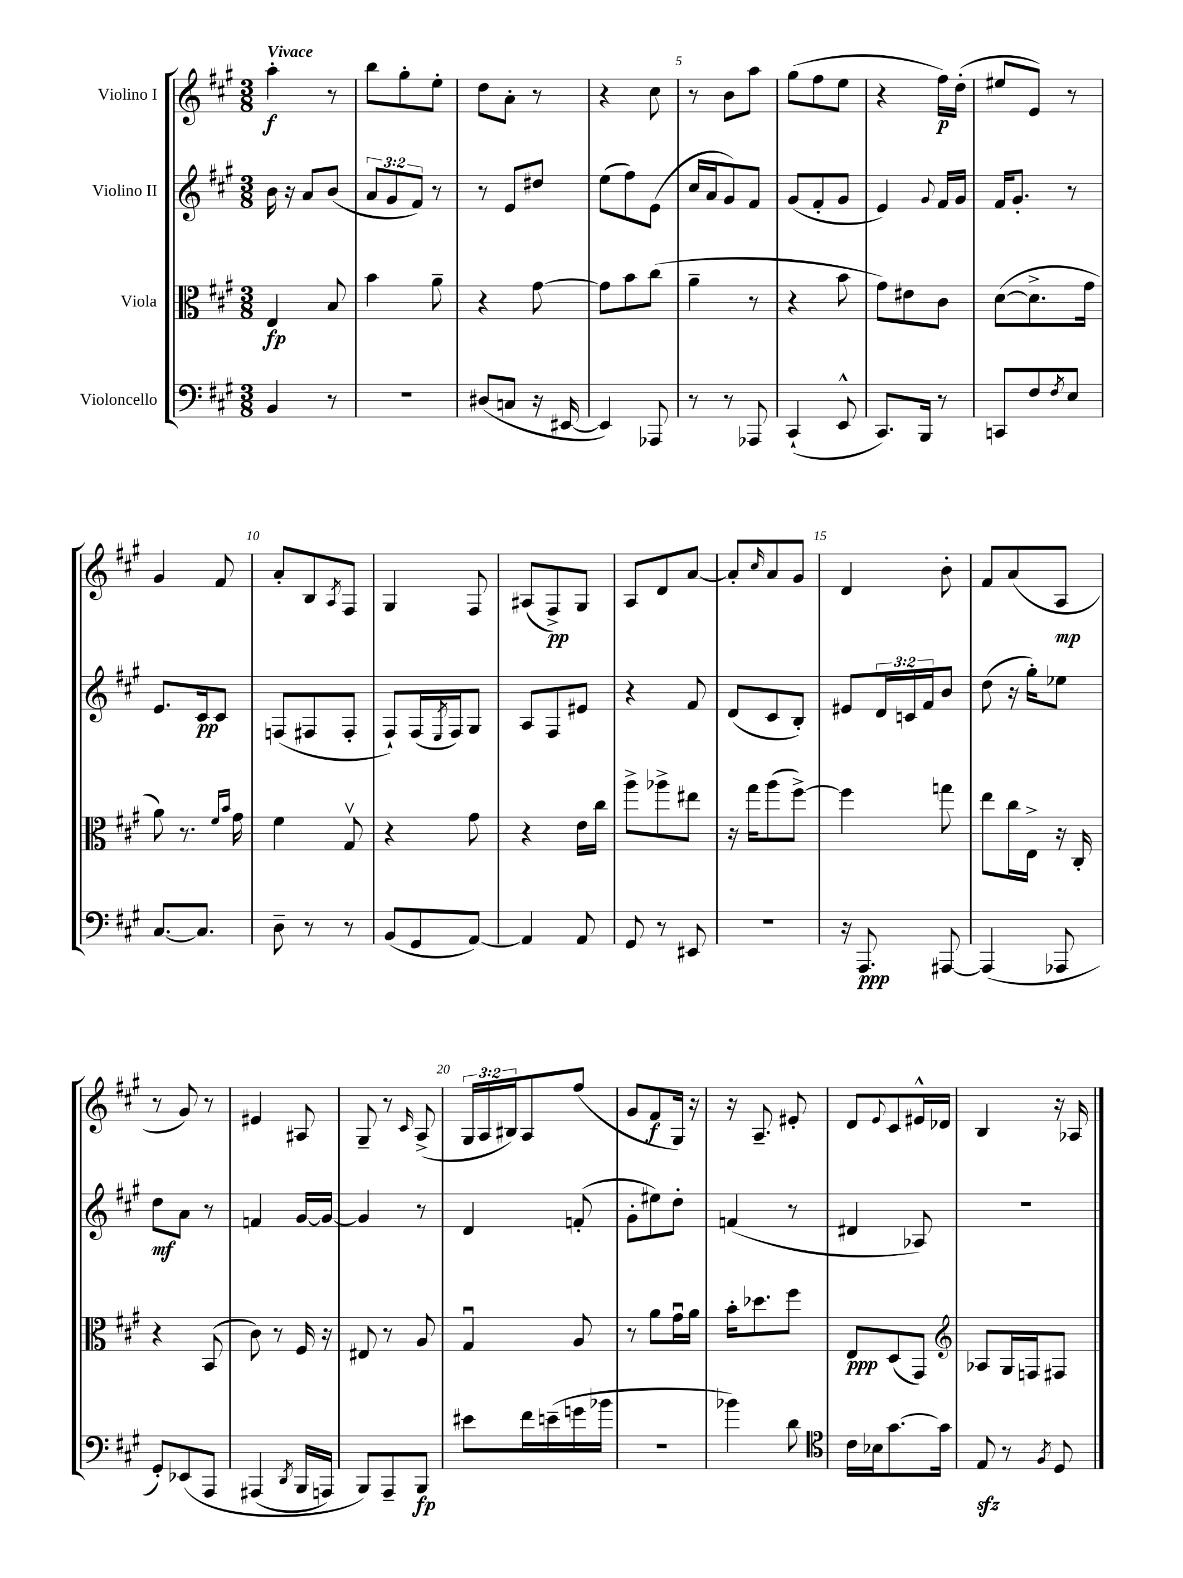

**kern	**kern	**kern	**kern
*staff4	*staff3	*staff2	*staff1
*clefF4	*clefC3	*clefG2	*clefG2
*k[f#c#g#]	*k[f#c#g#]	*k[f#c#g#]	*k[f#c#g#]
*M3/8	*M3/8	*M3/8	*M3/8
4BB/	4E/	16b\	4aa'\
.	.	16r	.
.	.	8a/L	.
8r	8B/	(8b/J	8r
=	=	=	=
4.r	4b\	12a/L	8bb\L
.	.	12g#/	.
.	.	.	8gg#'\
.	.	12f#/J)	.
.	8a~\	8r	8ee'\J
=	=	=	=
(8D#/L	4r	8r	8dd\L
8C/J	.	8e/L	8a'\J
16r	[8g#\	8dd#/J	8r
[16EE#/	.	.	.
=	=	=	=
4EE#/])	8g#\]L	(8ee\L	4r
.	8b\	8ff#\)	.
8AAA-/	(8cc#\J	(8e\J	8cc#\
=	=	=	=
8r	4a~\	16cc#/LL	8r
.	.	16a/J	.
8r	.	8g#/)	8b\L
8AAA-/	8r	8f#/J	8aa\J
=	=	=	=
(4CC#`/	4r	(8g#/L	(8gg#\L
.	.	8f#'/	8ff#\
8EE^^/	8b\	8g#/J	8ee\J
=	=	=	=
8.CC#/L)	8g#\L)	4e/)	4r
.	8e#\	.	.
16BBB/Jk	.	.	.
.	.	8qqg#/	.
8r	8c#\J	16f#/LL	16ff#\LL)
.	.	16g#/JJ	(16dd'\JJ
=	=	=	=
8CC/L	([8d\L	16f#/LK	8ee#/L
.	.	8.g#'/J	.
8F#/	8.d^\]	.	8e/J)
8qF#/	.	.	.
8E/J	.	8r	8r
.	16g#\Jk	.	.
=	=	=	=
[8.C#/L	8a\)	8.e/L	4g#/
.	8.r	.	.
8.C#/]J	.	16c#/k	.
.	.	8c#/J	8f#/
.	16qqf#/LL	.	.
.	16qqb/JJ	.	.
.	16g#\	.	.
=	=	=	=
8D~\	4f#\	(8F/L	8a'/L
8r	.	8F#/	8B/
.	.	.	8qA/
8r	8G#v/	8F#'/J	8F#/J
=	=	=	=
(8BB/L	4r	8F#`/L)	4G#/
8GG#/	.	(16F#/L	.
.	.	8qE/	.
.	.	16F#/J)	.
[8AA/J)	8g#\	8G#/J	8F#/
=	=	=	=
4AA/]	4r	8A/L	(8A#/L
.	.	8F#/	8F#^/)
8AA/	16e\LL	8e#/J	8G#/J
.	16cc#\JJ	.	.
=	=	=	=
8GG#/	8aa^\L	4r	8A/L
8r	8aa-^\	.	8d/
8EE#/	8ee#\J	8f#/	[8a/J
=	=	=	=
4.r	16r	(8d/L	8a'/]L
.	16gg#\LK	.	.
.	.	.	16qqcc#/
.	(8aa\	8c#/	8a/
.	[8ff#^\J)	8B'/J)	8g#/J
=	=	=	=
16r	4ff#\]	8e#/L	4d/
8.AAA/	.	.	.
.	.	24d/L	.
.	.	24c/	.
.	.	24f#/J	.
[8AAA#/	8gg\	8b/J	8b'\
=	=	=	=
(4AAA#/]	8ee\L	(8dd\	8f#/L
.	16cc#\L	16r	(8a/
.	16E^\JJ	16gg#'\LK)	.
8AAA-/	16r	8ee-\J	8A/J
.	16C#'/	.	.
=	=	=	=
8GG#'/L)	4r	8dd\L	8r
&(8EE-/	.	8a\J	8g#/)
8AAA/J	(8BB/	8r	8r
=	=	=	=
(4AAA#/	8c#\)	4f/	4e#/
.	8r	.	.
8qDD/	.	.	.
16BBB/LL	16F#/	[16g#/LL	8A#/
16AAA/JJ)	16r	16g#/_JJ	.
=	=	=	=
8BBB/L&)	8E#/	4g#/]	8G#~/
8AAA~/	8r	.	8r
.	.	.	16qqc#/
8BBB/J	8A/	8r	(8A^/
=	=	=	=
8e#\L	4G#u/	4d/	24G#/LL
.	.	.	24A/
.	.	.	24B#/J)
16f#\L	.	.	8A/
(16e~\	.	.	.
16g\	8A/	(8f'/	(8ff#/J
16b-\JJ	.	.	.
=	=	=	=
4.r	8r	8g#'\L	8g#/L
.	8a\L	8ee#\)	8f#/
.	16g#u\L	8dd'\J	16G#/Jk)
.	16a\JJ	.	16r
=	=	=	=
4b-\)	16b'\LK	(4f/	16r
.	8.dd-\	.	8.A~/
8d\	8ff#\J	8r	8e#'/
=	=	=	=
*clefC4	*	*	*
16c#\LL	8E/L	4d#/	8d/L
16B-\J	.	.	.
.	.	.	8qqe/
[8.g#\	(8D/	.	8c#/
.	8GG#/J)	8A-/)	16e#^^/L
16g#\]Jk	.	.	16d-/JJ
=	=	=	=
*	*clefG2	*	*
8E/	8A-/L	4.r	4B/
8r	16G#/L	.	.
.	16F/J	.	.
8qF#/	.	.	.
8D/	8F#/J	.	16r
.	.	.	16A-/
==	==	==	==
*-	*-	*-	*-
